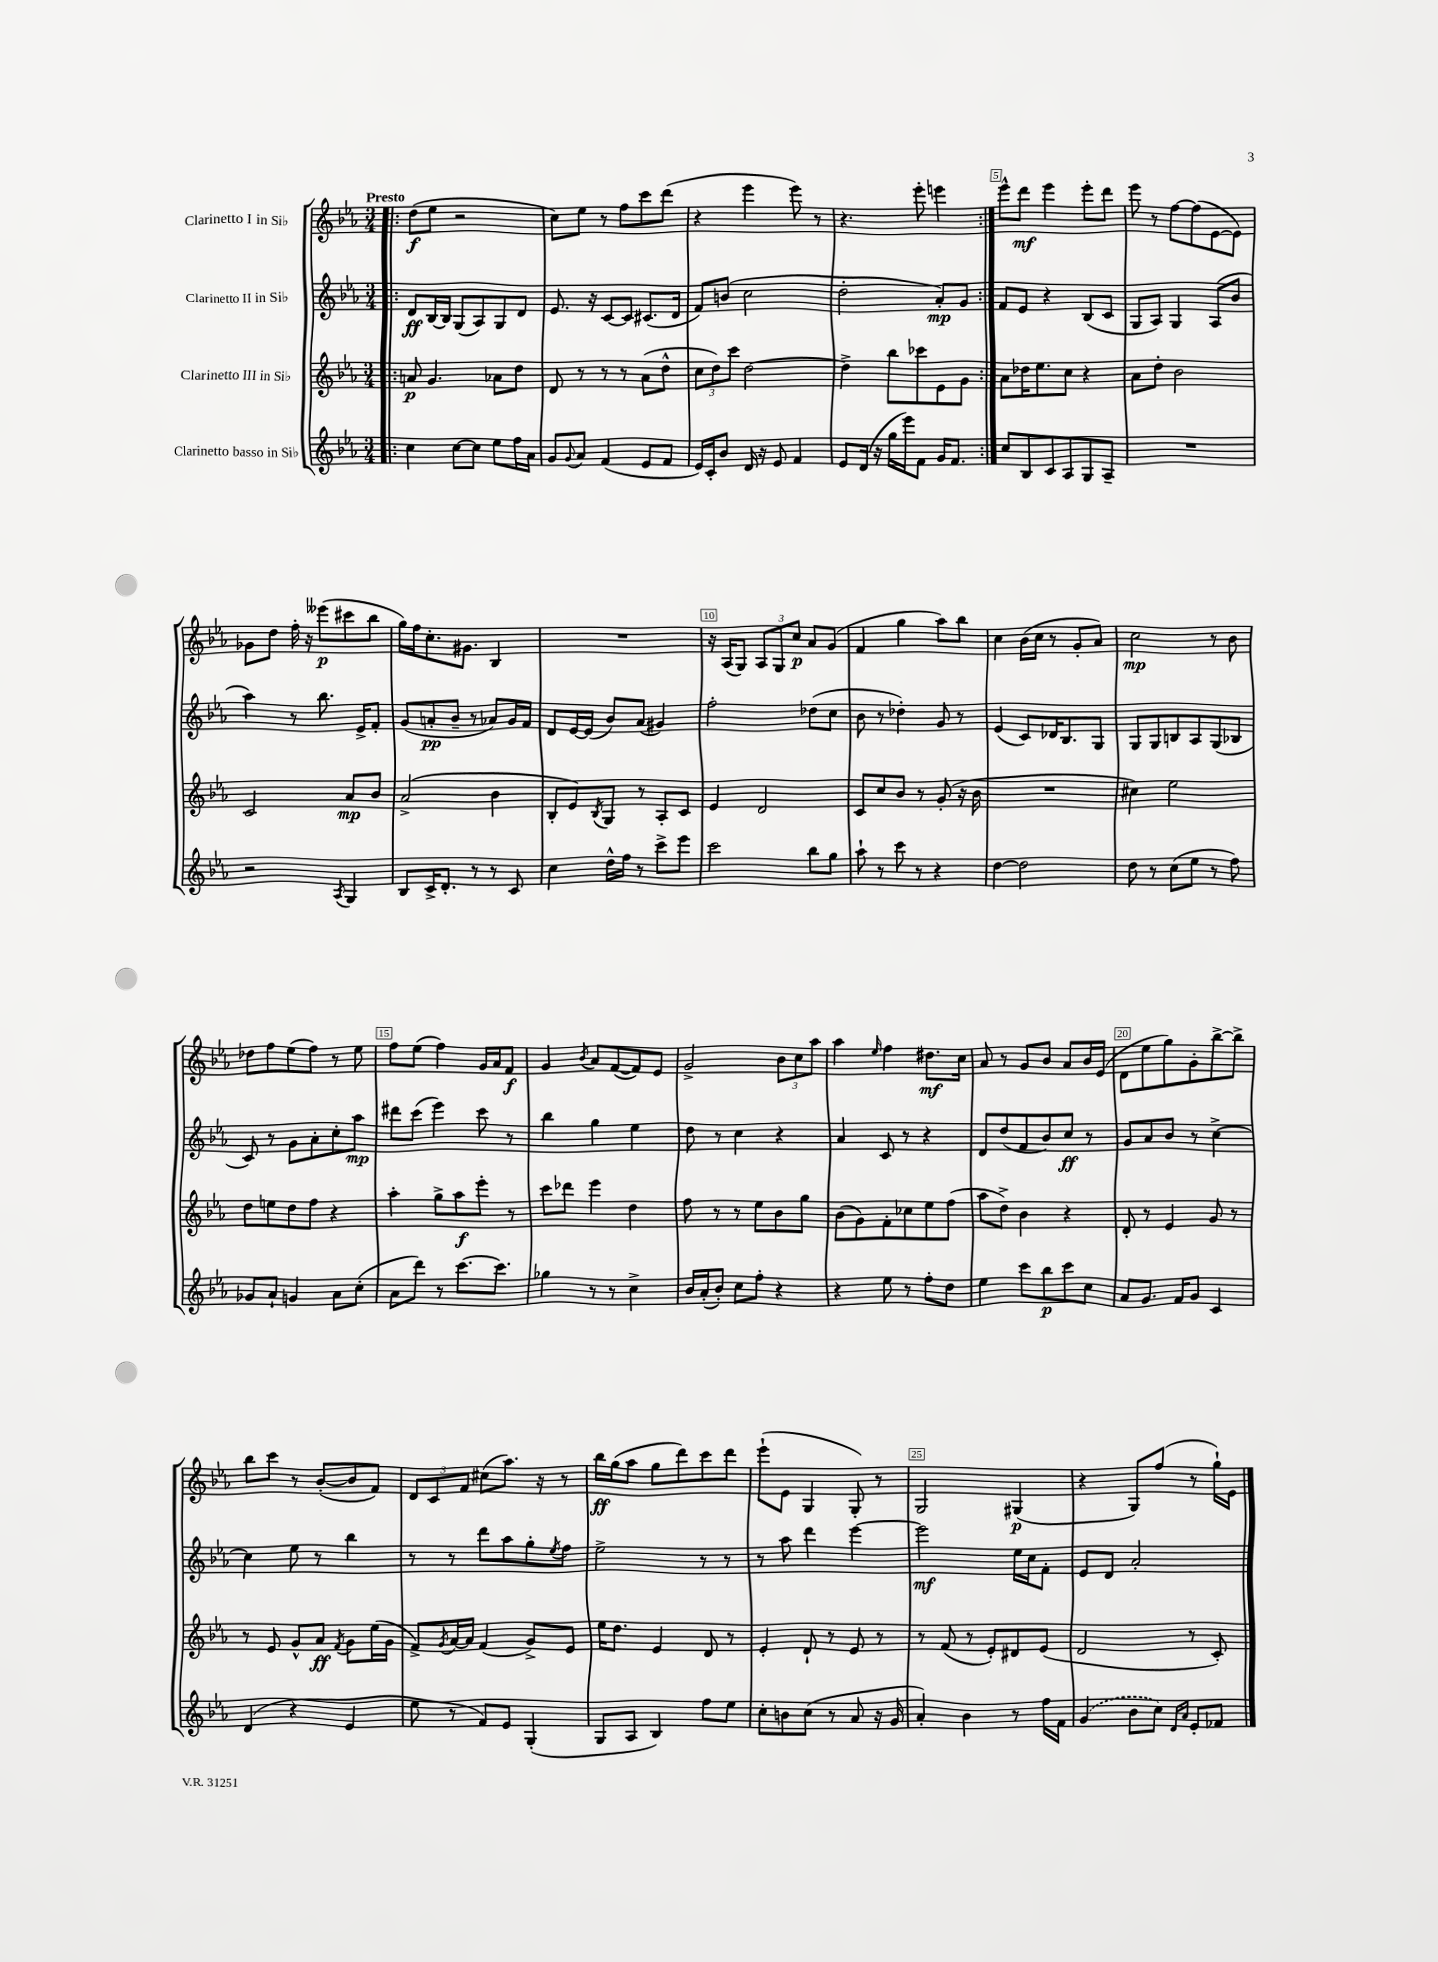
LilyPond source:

<<
\new StaffGroup <<
\new Staff = "s0" \with { instrumentName = "Clarinetto I in Sib" } {
    \clef treble \key ees \major \numericTimeSignature \time 3/4 \tempo "Presto"
    \repeat volta 2 { \bar ".|:" d''8\f( ees''8 r2 |
    c''8) ees''8 r8 f''8 c'''8 d'''8( |
    r4 ees'''4 ees'''8) r8 |
    r4. ees'''8-. e'''4 | }
    ees'''8-^ d'''8\mf ees'''4 ees'''8-. d'''8 |
    ees'''8 r8 f''8~ f''8( ees'8~ ees'8) |
    ges'8 d''8 f''16-. r16 eeses'''8\p( cis'''8 bes''8 |
    g''16) f''16 c''8.-. gis'8. bes4 |
    R2. |
    r16 aes16( g8) \tuplet 3/2 { aes8 g8 c''8\p } aes'8 g'8( |
    f'4 g''4 aes''8) bes''8 |
    c''4 bes'16( c''16 r8 g'8-. aes'8) |
    c''2\mp r8 bes'8 |
    des''8 f''8 ees''8( f''8) r8 ees''8 |
    f''8 ees''8( f''4) g'16 aes'16 f'8\f |
    g'4 \acciaccatura { bes'8 } aes'8 f'8~( f'8) ees'8 |
    g'2-> \tuplet 3/2 { bes'8 c''8 aes''8 } |
    aes''4 \grace { ees''16 } f''4 dis''8.\mf c''16 |
    aes'8 r8 g'8 bes'8 aes'8 bes'16 ees'16( |
    d'8 ees''8 g''8) g'8-. bes''8~-> bes''8-> |
    bes''8 c'''8 r8 bes'8~-.( bes'8 f'8) |
    \tuplet 3/2 { d'8 c'8 f'8 } cis''8( aes''8.) r16 r8 |
    bes''16\ff g''16( aes''8 g''8 d'''8) c'''8 d'''8 |
    ees'''8-!( ees'8 g4 g8-.) r8 |
    g2 gis4\p( |
    r4 g8) f''8( r8 g''16-!) ees'16 \bar "|." |
}
\new Staff = "s1" \with { instrumentName = "Clarinetto II in Sib" } {
    \clef treble \key ees \major \numericTimeSignature \time 3/4
    \repeat volta 2 { \bar ".|:" d'8\ff bes16~ bes16 g8( aes8) g8 d'8 |
    ees'8. r16 c'8~ c'8 cis'8.( d'16 |
    f'8) b'8( c''2 |
    d''2-. aes'8-.\mp) g'8 | }
    f'8 ees'8 r4 bes8( c'8 |
    g8 aes8) g4 aes8( bes'8 |
    aes''4) r8 bes''8. ees'16-> f'8-. |
    g'8( a'8-.\pp bes'8-- r8 aes'8) g'16 f'16 |
    d'8 ees'16~ ees'16( bes'8) aes'8( gis'4) |
    f''2-. des''8( c''8 |
    bes'8 r8 des''4-.) g'8 r8 |
    ees'4( c'8) des'16 bes8. g8 |
    g8 g8 b8 aes8 g8( bes8 |
    c'8) r8 g'8 aes'8-. c''8-. aes''8\mp |
    dis'''8 c'''8( ees'''4) c'''8 r8 |
    bes''4 g''4 ees''4 |
    d''8 r8 c''4 r4 |
    aes'4 c'8 r8 r4 |
    d'8 d''8( f'8 bes'8) c''8\ff r8 |
    g'8 aes'8 bes'8 r8 c''4~-> |
    c''4 ees''8 r8 bes''4 |
    r8 r8 d'''8 aes''8 g''8-. \acciaccatura { ees''8 } f''8 |
    ees''2-> r8 r8 |
    r8 aes''8 d'''4 ees'''4~ |
    ees'''2\mf ees''16 c''16 f'8-. |
    ees'8 d'8 aes'2-. \bar "|." |
}
\new Staff = "s2" \with { instrumentName = "Clarinetto III in Sib" } {
    \clef treble \key ees \major \numericTimeSignature \time 3/4
    \repeat volta 2 { \bar ".|:" a'8\p g'4. aes'8 d''8 |
    d'8 r8 r8 r8 aes'8( d''8-^ |
    \tuplet 3/2 { c''8 d''8) c'''8 } d''2~ |
    d''4-> bes''8 ces'''8 ees'8 g'8 | }
    aes'8 des''16 ees''8. c''8 r4 |
    aes'8 d''8-. bes'2 |
    c'2 aes'8\mp bes'8 |
    aes'2->( bes'4 |
    bes8-. ees'8) \acciaccatura { bes8 } g8 r8 aes8-. c'8 |
    ees'4 d'2 |
    c'8 c''8 bes'8 r8 g'8-.( r16 bes'16 |
    R2. |
    cis''4) ees''2 |
    d''8 e''8 d''8 f''8 r4 |
    aes''4-. g''8-> aes''8\f ees'''8-. r8 |
    c'''8 des'''8 ees'''4 d''4 |
    f''8 r8 r8 ees''8 bes'8 g''8 |
    bes'8( g'8) f'8-. ces''8 ees''8 f''8( |
    aes''8 d''8->) bes'4 r4 |
    d'8-. r8 ees'4 g'8 r8 |
    r8 ees'8 g'8-^ aes'8\ff \acciaccatura { f'8 } g'8 ees''16( g'16 |
    f'8->) \acciaccatura { g'8 } aes'16~ aes'16 f'4( g'8->) ees'8 |
    ees''16 d''8. ees'4 d'8 r8 |
    ees'4-. d'8-! r8 ees'8 r8 |
    r8 f'8( r8 ees'8-.) dis'8 ees'8( |
    d'2 r8 c'8-.) \bar "|." |
}
\new Staff = "s3" \with { instrumentName = "Clarinetto basso in Sib" } {
    \clef treble \key ees \major \numericTimeSignature \time 3/4
    \repeat volta 2 { \bar ".|:" c''4 c''8~ c''8 ees''8 f''16 aes'16 |
    g'8 \appoggiatura { g'8 } aes'8 f'4( ees'8 f'8 |
    ees'16) c'16-. bes'8 d'16 r16 ees'8 f'4 |
    ees'8 d'16( r16 g''16 ees'''16) f'8 g'16 f'8. | }
    c''8 bes8 c'8 aes8 g8 aes8-- |
    R2. |
    r2 \acciaccatura { aes8 } g4 |
    bes8 c'16-> d'8.-. r8 r8 c'8 |
    c''4 d''16-^ f''16 r8 c'''8-> ees'''8 |
    c'''2 bes''8 g''8 |
    aes''8-! r8 c'''8 r8 r4 |
    d''4~ d''2 |
    d''8 r8 c''8( ees''8 r8 f''8) |
    ges'8 aes'8-! g'4 aes'8 c''8-.( |
    aes'8 d'''8) r8 c'''8.~ c'''8. |
    ges''4 r8 r8 c''4-> |
    bes'16 aes'16-.( bes'8-.) c''8 f''8-. r4 |
    r4 ees''8 r8 f''8-. d''8 |
    ees''4 c'''8 bes''8\p c'''8 c''8 |
    aes'8 g'8. f'16 g'8 c'4 |
    d'4( r4 ees'4 |
    ees''8 r8 f'8) ees'8 g4-.( |
    g8 aes8 bes4) f''8 ees''8 |
    c''8-. b'8 c''8( r8 aes'8 r16 g'16 |
    aes'4-.) bes'4 r8 f''16 f'16 |
    \once \slurDashed g'4( bes'8 c''8) \grace { d'16 aes'16 } ees'8-. fes'8 \bar "|." |
}
>>
>>
\layout { \context { \Score \override BarNumber.break-visibility = ##(#f #t #t) barNumberVisibility = #(every-nth-bar-number-visible 5) \override BarNumber.stencil = #(make-stencil-boxer 0.1 0.3 ly:text-interface::print) } }
